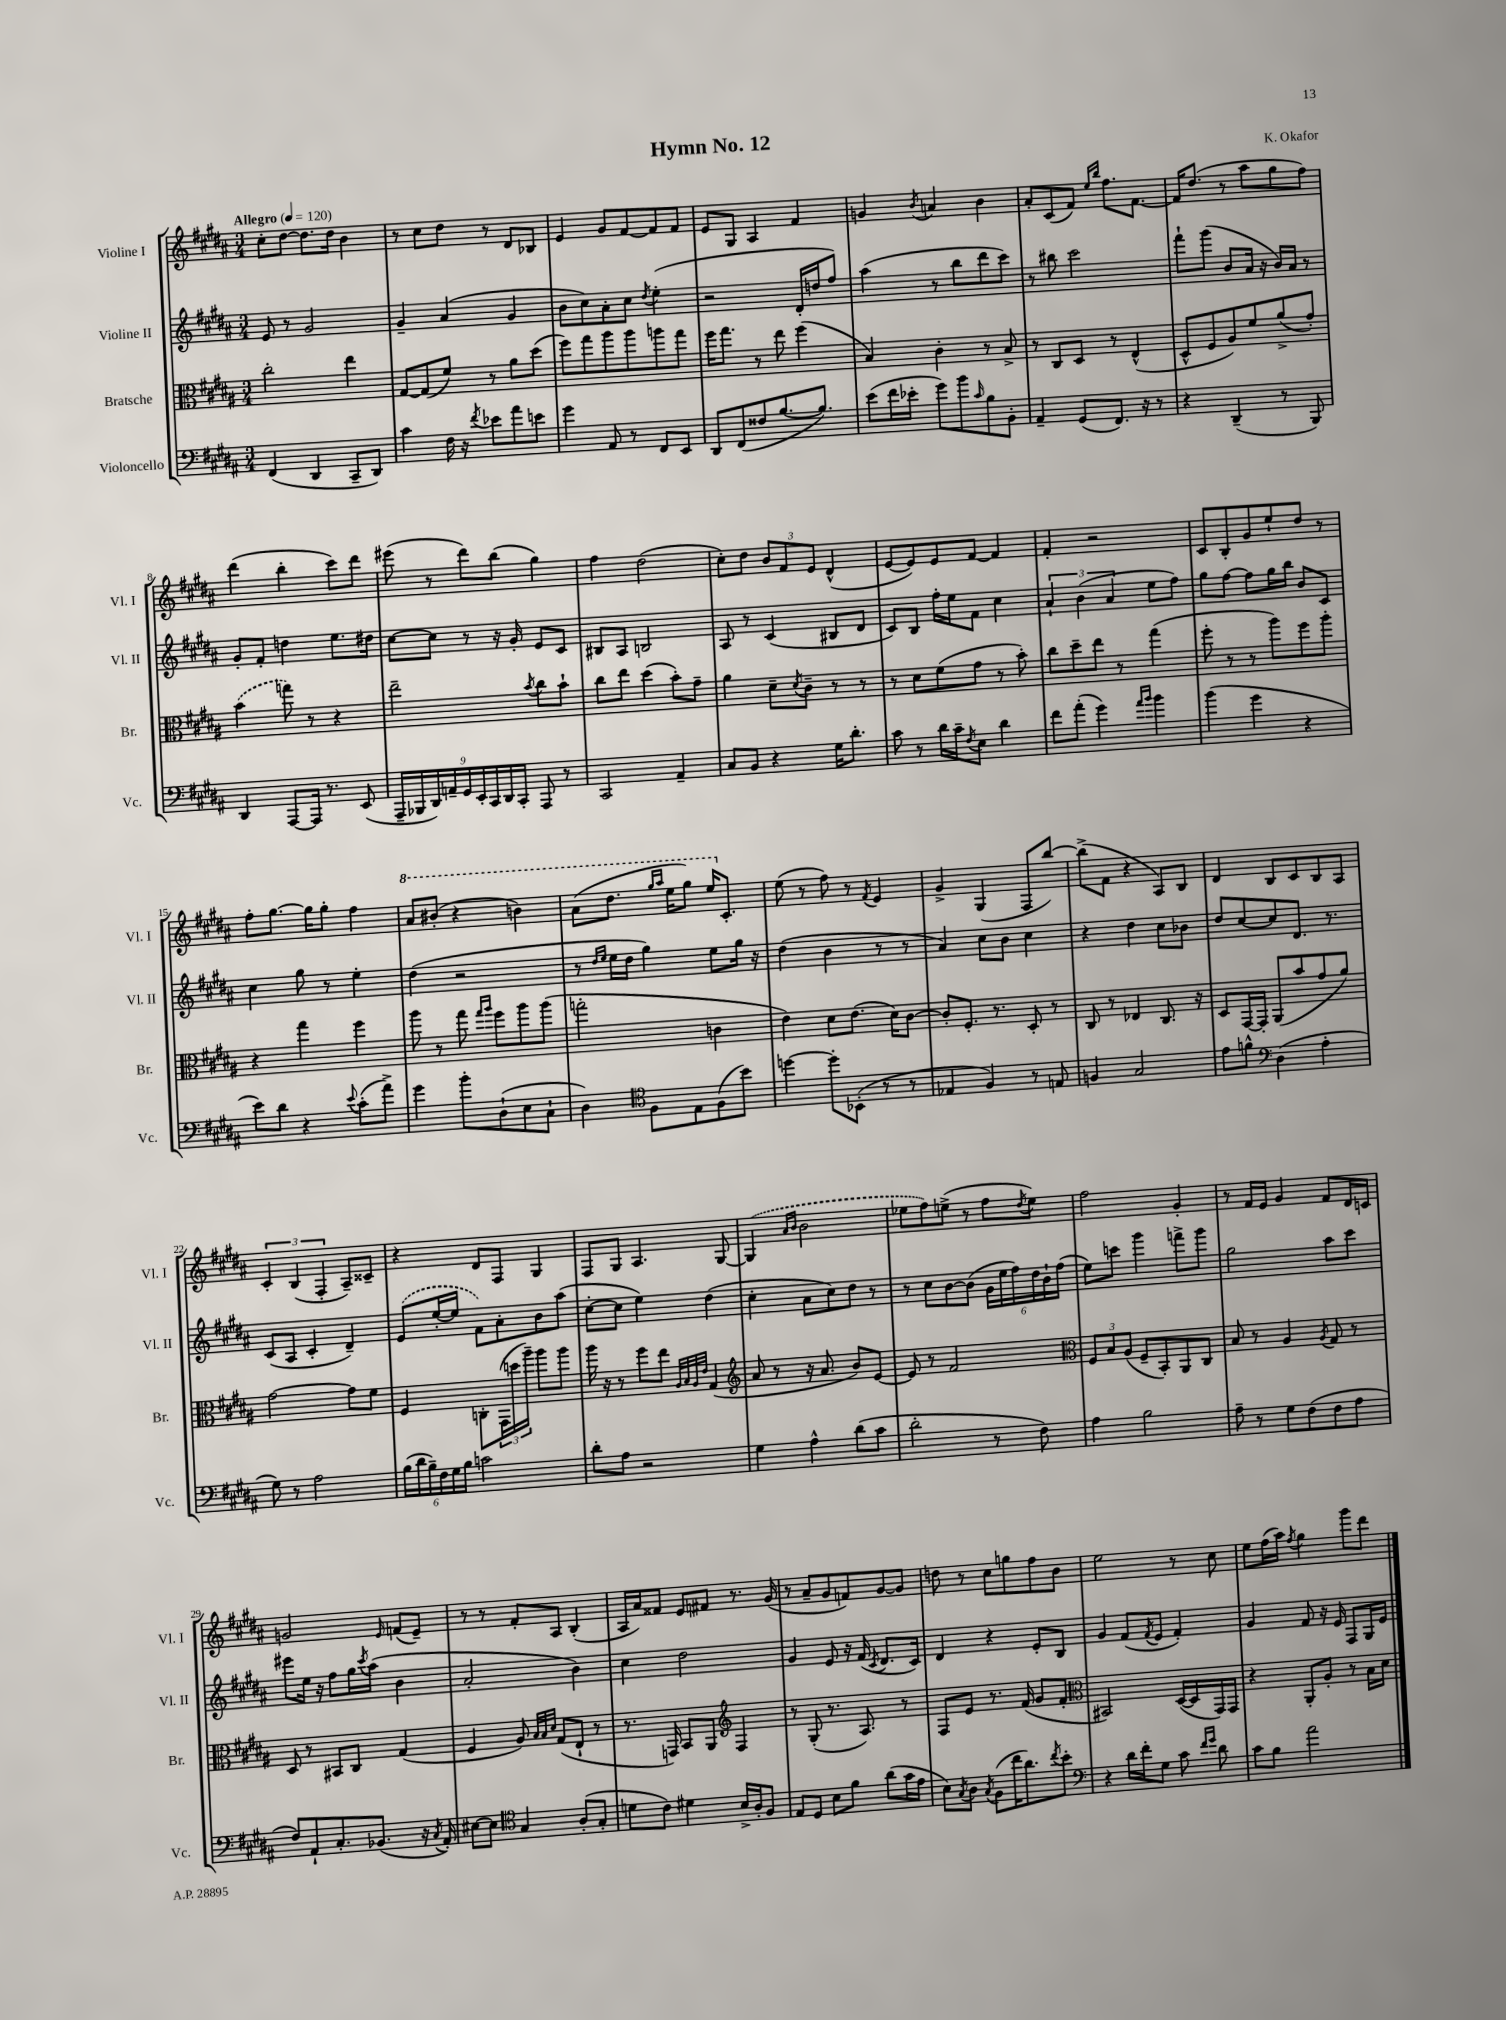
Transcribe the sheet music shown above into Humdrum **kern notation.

**kern	**kern	**kern	**kern
*part4	*part3	*part2	*part1
*staff4	*staff3	*staff2	*staff1
*I"Violoncello	*I"Bratsche	*I"Violine II	*I"Violine I
*I'Vc.	*I'Br.	*I'Vl. II	*I'Vl. I
*clefF4	*clefC3	*clefG2	*clefG2
*k[f#c#g#d#a#]	*k[f#c#g#d#a#]	*k[f#c#g#d#a#]	*k[f#c#g#d#a#]
*M3/4	*M3/4	*M3/4	*M3/4
*MM120	*MM120	*MM120	*MM120
=1	=1	=1	=1
!	!	!	!LO:TX:a:B:t=Allegro
(4FF#/	2cc#'\	8e/	8cc#'\L
.	.	8r	[8dd#\J
4DD#/	.	2g#/	8.dd#\L]
.	.	.	16dd#\Jk
8CC#~/L	4ee\	.	4b\
8DD#/J)	.	.	.
=2	=2	=2	=2
4c#\	[8G#/L	4g#~/	8r
.	(8G#/]	.	8cc#\L
16F#\	8f#/J)	(4a#/	8dd#\J
16r	.	.	.
8qf#/	.	.	.
8e-X\L	8r	.	8r
8a#\	8a#\L	4g#/	8d#/L
8en\J	(8dd#\J	.	8B-X/J
=3	=3	=3	=3
4g#\	8ff#\L)	8b\L	4e/
.	8gg#\	8cc#\)	.
8AA#/	8aa#\	8a#'\	8g#/L
8r	8aa#\	8cc#\J	[8f#/
.	.	8qdd#/	.
8FF#/L	8aan\	(4ee'\	8f#/]
8EE/J	8gg#\J	.	8f#/J
=4	=4	=4	=4
8DD#/L	16ff#\KL	2r	8e/L
.	8.gg#\J	.	.
(8FF#/	.	.	8G#/J
8F##X/	8r	.	4A#/
[8.B/	8ee\	.	.
.	(4ff#\	16d#'/LL	4f#/
8.B/J])	.	16ddn/J	.
.	.	8ff#/J)	.
=5	=5	=5	=5
(8e\L	4B/)	(4aa#\	4gn/
16f#\L	.	.	.
16e-X'\JJ	.	.	.
.	.	.	8qb/
8g#\L)	4c#'\	8r	4an/
8b\	.	8bb\L	.
16qqc#/	.	.	.
8B\	8r	8ddd#\	4b\
8BB'\J	8B^/	8ccc#\J)	.
=6	=6	=6	=6
4AA#~/	8r	8r	8a#'/L
.	8C#/L	8bb#X\	(8c#/
(8GG#/L	8D#/J	2ccc#\	8f#/J)
.	.	.	16qqee/LL
.	.	.	16qqbb/JJ
8.FF#/J)	8r	.	8.ff#\L
.	(4E^^/	.	.
16r	.	.	[8.f#\J
8r	.	.	.
=7	=7	=7	=7
4r	8D#^^/L	8fff#`\L	16f#/KL]
.	.	.	(8.dd#/J
.	8F#/	(8ggg#\J	.
(4DD#~/	8A#/)	8b/L	8r
.	8f#/	16a#/Jk	8aa#\L
.	.	16r	.
8r	(8a#^/	16b/LL)	8gg#\
.	.	16a#/JJ	.
8BBB/)	8g#'/J)	8r	8ff#\J)
!!LO:LB:g=z
=8	=8	=8	=8
4DD#/	(4b\	8g#'/L	(4ddd#\
.	.	8f#'/J	.
[8AAA#/L	8ggn\)	4ddn\	4bb'\
16AAA#/Jk]	8r	.	.
8.r	.	.	.
.	4r	8.ee\L	8ccc#\L)
(8EE/	.	.	8ddd#\J
.	.	16dd#X\Jk	.
=9	=9	=9	=9
18AAA#~/LL	2ee~\	[8cc#\L	(8eee#X\
18BBB-X/	.	.	.
18DD#/)	.	.	.
.	.	8cc#\J]	8r
18AAn~/	.	.	.
18GG#/	.	.	.
.	.	8r	8ddd#\L)
18EE'/	.	.	.
18CC#/	.	.	.
.	.	16r	(8bb\J
18DD#/	.	.	.
.	.	16g#'/	.
18CC#'/JJ	.	.	.
.	8qb/	.	.
8AAA#/	8cc#\L	8e/L	4gg#\)
8r	8b`\J	8c#/J	.
=10	=10	=10	=10
2CC#/	8cc#\L	8B#X/L	4ff#\
.	8ee\J	8A#/J	.
.	(4dd#\	2Bn/	(2dd#\
4AA#~/	8b'\L)	.	.
.	8g#~\J	.	.
=11	=11	=11	=11
8C#/L	4a#\	8A#/	8cc#'\L)
8BB/J	.	8r	8dd#\J
4r	8d#~\L	(4c#/	12b/L
.	.	.	12f#/
.	8qd#/	.	.
.	8c#~\J	.	.
.	.	.	12e/J
16G#\KL	8r	8B#X/L	(4d#^^/
8.d#'\J	.	.	.
.	8r	8d#/J	.
=12	=12	=12	=12
8c#\	8r	8c#/L)	[8e/L
8r	8d#\L	8B/J	8e/])
16d#\LL	(8f#\	16ff#'\LL	8e/
16c#~\J	.	16ee\J	.
8qF#/	.	.	.
8E\J	8g#\J	8f#\J	[8f#/J
4d#\	8r	4cc#\	4f#/]
.	8b'\)	.	.
=13	=13	=13	=13
8f#\L	8cc#\L	6a#`/	4f#'/
(8a#'\J	8dd#~\	.	.
.	.	(6b\	.
4g#\)	8ee\J	.	2r
.	.	6a#/	.
.	8r	.	.
16qqa#/LL	.	.	.
16qqb/JJ	.	.	.
4b\	(4gg#\	8ee\L	.
.	.	8ff#\J)	.
=14	=14	=14	=14
(4b\	8ff#'\	8gg#\L	8c#/L
.	8r	[8ff#\J	8B'/
4g#\	8r	8ff#\L]	8g#/
.	8aa#\L)	16gg#\L	8ee`/
.	.	16bb\JJ	.
4r	8ff#\	8b/L	8dd#/J
.	8aa#'\J	8c#/J	8r
!!LO:LB:g=z
=15	=15	=15	=15
8e\L)	4r	4cc#\	8ff#'\L
8d#\J	.	.	[8.gg#\J
4r	4gg#\	8gg#\	.
.	.	.	16gg#\KL]
.	.	8r	8gg#'\J
8qqe/	.	.	.
(8c#'\L	4ff#\	4ee'\	4ff#\
8a#^\J)	.	.	.
=16	=16	=16	=16
*	*	*	*8va
4g#\	8aa#\	(4dd#\	8aa#/L
.	8r	.	(8bb#X'/J
8b'\L	8gg#\	2r	4r
.	16qqgg#/LL	.	.
.	16qqaa#/JJ	.	.
(8D#`\	8ff#\L	.	.
8E\	8aa#\	.	4bbn\)
8C#`\J	(8aa#\J	.	.
=17	=17	=17	=17
4D#\)	2ggn'\	8r	(8aa#\L
.	.	16qqdd#/LL	.
.	.	16qqee/JJ	.
.	.	16ee\LL	8.ddd#\J
.	.	16dd#\JJ	.
*clefC4	*	*	*
8F#\L	.	4gg#\)	.
.	.	.	16qqggg#/LL
.	.	.	16qqaaa#/JJ
.	.	.	16eee\KL
8E\	.	.	8ggg#\J)
(8F#\	4cn\	8ee\L	16eee/KL
*	*	*	*X8va
.	.	.	8.c#'/J
8b\J)	.	16gg#\Jk	.
.	.	16r	.
=18	=18	=18	=18
[4ddn\	4e\)	(4dd#\	(8ee\
.	.	.	8r
8dd'\L]	8d#\L	4b\	8ff#\)
(8BB-X'\J	(8.e\J	.	8r
.	.	.	8qf#/
8r	.	8r	4e/
.	16d#\KL)	.	.
8r	[8c#\J	8r	.
=19	=19	=19	=19
4E-X/	8c#'/L]	4a#/)	4g#^/
.	8.F#'/J	.	.
4F#/)	.	8cc#\L	(4G#/
.	8.r	.	.
.	.	8b\J	.
8r	8D#'/	4cc#\	8F#/L
8En/	8r	.	[8bb/J)
=20	=20	=20	=20
4Fn/	8C#/	4r	(8bb^\L]
.	8r	.	8f#\J
2G#/	4E-X/	4dd#\	4r
.	8.C#/	8cc#\L	8A#/L)
.	.	8b-X\J	8B/J
.	16r	.	.
=21	=21	=21	=21
8e\L	8D#/L	8dd#/L	4d#/
8fn^^\J	[16GG#/L	[8cc#/	.
.	16GG#'/JJ]	.	.
*clefF4	*	*	*
(4D#\	(8AA#/L	8cc#/]	8B/L
.	8b/	8.d#/J	8c#/
4A#'\	8g#/	.	8B/
.	.	8.r	.
.	8a#/J)	.	8A#/J
!!LO:LB:g=z
=22	=22	=22	=22
8G#\)	[2g#\	(8c#/L	6c#'/
8r	.	8A#/J	.
.	.	.	(6B/
2A#\	.	4c#'/	.
.	.	.	6F#'/
.	8g#\L]	4d#~/)	8A#~/L)
.	8f#\J	.	8c##X~/J
=23	=23	=23	=23
(24B\LL	4F#/	(8e/L	4r
24d#\	.	.	.
24B~\)	.	.	.
24F#\	.	[16ee'/L	.
24G#\	.	.	.
.	.	16ee/JJ]	.
24B\JJ	.	.	.
2cn\	8Cn'\L	8f#\L)	8d#/L
.	(24GG#\L	8a#'\	8F#/J
.	24ddn\	.	.
.	24aa#~\JJ)	.	.
.	8aa#\L	8b\	4G#/
.	8aa#\J	(8aa#\J	.
=24	=24	=24	=24
8d#'\L	16aa#\	[8cc#'\L	8F#/L
.	16r	.	.
8A#\J	8r	8cc#\J]	8G#/J
2r	8ff#\L	4ee\)	4.A#/
.	8ee\J	.	.
.	32qqA#/LLL	.	.
.	32qqB/	.	.
.	32qqA#/	.	.
.	32qqe/JJJ	.	.
.	(4G#/	(4dd#\	.
.	.	.	[8G#/
=25	=25	=25	=25
*	*clefG2	*	*
4G#\	8a#/	4cc#'\	(4G#/]
.	8r	.	.
.	.	.	16qqa#/LL
.	.	.	16qqb/JJ
4A#^^\	16r	8a#\L	2b\
.	8.a#/	.	.
.	.	8cc#\)	.
(8d#\L	8b/L)	8dd#\J	.
8c#\J	[8e/J	8r	.
=26	=26	=26	=26
2d#'\	8e/]	8r	8ee-X\L
.	8r	8cc#\L	8ff#\)
.	2f#/	[8b\	(8een^\J
.	.	(8b\J]	8r
8r	.	24g#\LL	8ff#\L
.	.	24ee\	.
.	.	24ff#\)	.
.	.	.	8qdd#/
8F#\)	.	24dd#\	8ee\J)
.	.	24b`\	.
.	.	(24ff#\JJ	.
=27	=27	=27	=27
*	*clefC3	*	*
4A#\	12F#/L	8ee\L)	2ff#\
.	12B/	.	.
.	.	8cccn\J	.
.	(12A#/J	.	.
2B\	8F#~/L	4ggg#\	.
.	8BB'/)	.	.
.	8AA#/	8fffn^\L	4g#'/
.	8C#/J	8ggg#\J	.
=28	=28	=28	=28
8A#~\	8B/	2gg#\	8r
8r	8r	.	16f#/LL
.	.	.	16e/JJ
8G#\L	4A#/	.	4g#/
(8F#\	.	.	.
.	8qA#/	.	.
8F#\	8G#/	8aa#\L	8f#/L
8A#\J	8r	8ccc#\J	16d#/L
.	.	.	16cn/JJ
!!LO:LB:g=z
=29	=29	=29	=29
8F#/L)	8D#/	8eee#X\L	2gn/
8AA#`/	8r	16ee\Jk	.
.	.	16r	.
8.C#'/	8BB#X/L	8ff#\L	.
.	8C#/J	16gg#\L	.
.	.	8qccc#/	.
(8.BB-X/J	.	(16aa#\JJ	.
.	.	.	16qqe/
.	(4G#/	4b\	(8fn/L
16r	.	.	8e~/J)
8qC#/	.	.	.
16AA#'/)	.	.	.
=30	=30	=30	=30
[8E#X\L	4F#/	2a#'/	8r
8E#\J]	.	.	8r
*clefC4	*	*	*
4G#/	8A#/)	.	8f#'/L
.	32qqB/LLL	.	.
.	32qqB/	.	.
.	32qqd#/JJJ	.	.
.	(8G#/L	.	8A#/J
(8A#'/L	8E`/J	4b\)	(4B'/
8G#'/J	8r	.	.
=31	=31	=31	=31
8dn\L	8.r	4cc#\	16A#/LL
.	.	.	16a#/J)
8c#\J)	.	.	8f##X/J
.	16GGn/)	.	.
4d#X\	8BB/L	2dd#\	8e/L
.	8AA#/J	.	8f#X/J
*	*clefG2	*	*
16B^/LL	4F#/	.	8.r
16A#'/J	.	.	.
8F#/J	.	.	.
.	.	.	(16g#/
=32	=32	=32	=32
8E/L	8r	4g#/	8r
8D#/J	(8G#'/	.	8a#~/L
8B\L	8.r	8e/	8g#/
8f#\J	.	16r	8fn/)
.	8.A#/)	(16f#/	.
.	.	8qc#/	.
(8a#\L	.	8.d#/L	[8g#/
16g#\L	8r	.	8g#/J]
16e\JJ	.	16c#/Jk)	.
=33	=33	=33	=33
8B\L)	8F#/L	4d#/	8ddn\
8qG#/	.	.	.
8A#\J	8e/J	.	8r
8qG#/	.	.	.
(8F#\L	8.r	4r	8cc#\L
16cc#\K	.	.	8ggn\
8.a#\)	(16f#/	.	.
.	8g#/L	8e'/L	8ff#\
8qcc#/	.	.	.
8b'\J	8f#'/J	8B/J	8b\J
=34	=34	=34	=34
*clefF4	*clefC3	*	*
4r	2BB#X/)	4g#/	2ee\
16d#\LL	.	(8f#/L	.
16f#'\J	.	.	.
.	.	8qf#/	.
8G#\J	.	8e/J	.
8c#\	([16D#/LL	4f#'/)	8r
.	16D#/]	.	.
16qqf#/LL	.	.	.
16qqg#/JJ	.	.	.
8d#\	16GG#/)	.	8cc#\
.	16GG#/JJ	.	.
=35	=35	=35	=35
8c#\L	4r	4g#/	8ee\L
8B\J	.	.	(16ff#\L
.	.	.	16aa#\JJ)
.	.	.	8qff#/
2a#\	8AA#'/L	8f#/	4gg#\
.	8A#'/J	16r	.
.	.	16e/	.
.	8r	8F#/L	8ggg#\L
.	16B\LL	16G#/L	8ddd#\J
.	16d#\JJ	16e/JJ	.
==	==	==	==
*-	*-	*-	*-
